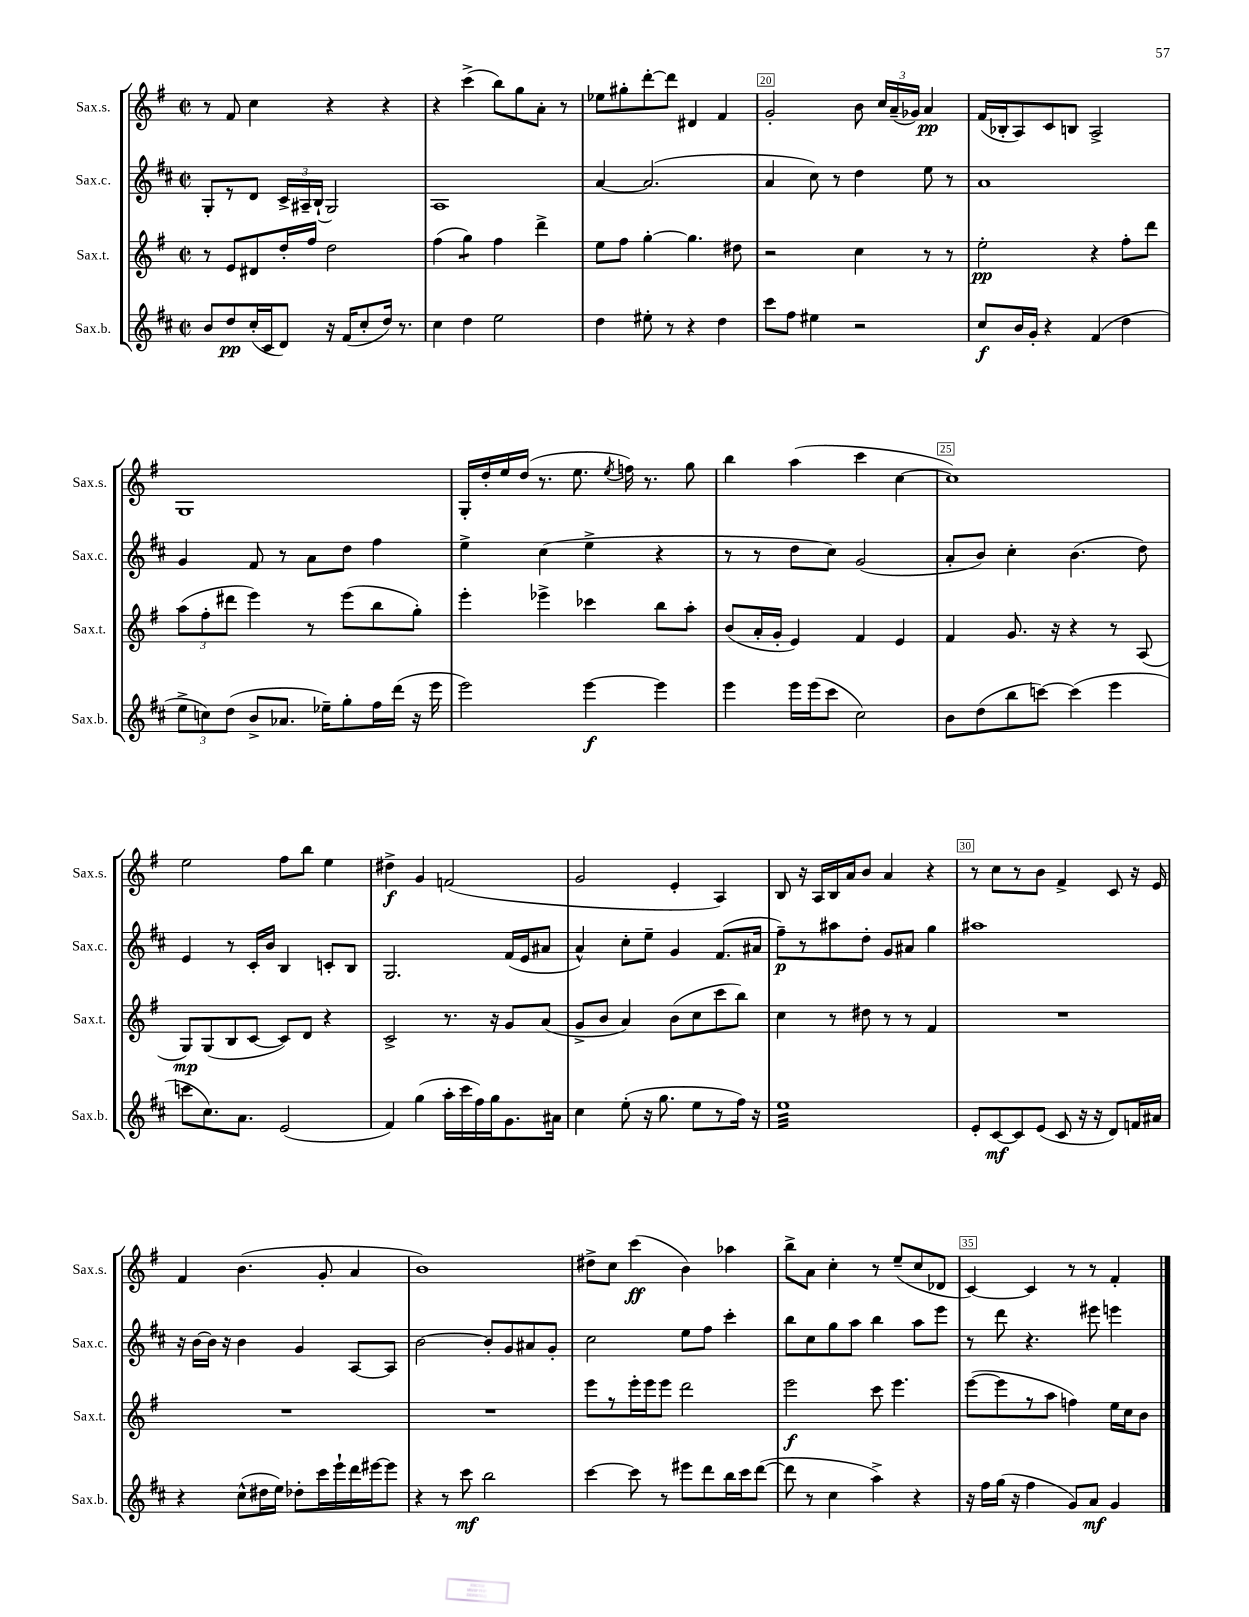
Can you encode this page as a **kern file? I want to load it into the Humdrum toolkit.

**kern	**kern	**kern	**kern
*staff4	*staff3	*staff2	*staff1
*clefG2	*clefG2	*clefG2	*clefG2
*k[f#c#]	*k[f#]	*k[f#c#]	*k[f#]
*M2/2	*M2/2	*M2/2	*M2/2
*met(c|)	*met(c|)	*met(c|)	*met(c|)
8b	8r	8G'	8r
8dd	8e	8r	8f#
(16cc#'	8d#	8d	4cc
16c#	.	.	.
8d)	16dd'	24c#^	.
.	.	24A#~	.
.	16ff#	.	.
.	.	(24B`	.
16r	2dd	2G)	4r
(16f#	.	.	.
8cc#'	.	.	.
16dd)	.	.	4r
8.r	.	.	.
=	=	=	=
4cc#	(4ff#	1A	4r
4dd	4gg)	.	(4ccc^
2ee	4ff#	.	8bb)
.	.	.	8gg
.	4ddd^	.	8a'
.	.	.	8r
=	=	=	=
4dd	8ee	[4a	8ee-
.	8ff#	.	8gg#'
8ee#'	[4gg'	(2.a]	[8ddd'
8r	.	.	8ddd]
4r	4.gg]	.	4d#
4dd	.	.	4f#
.	8dd#	.	.
=	=	=	=
8ccc#	2r	4a	2g'
8ff#	.	.	.
4ee#	.	8cc#)	.
.	.	8r	.
2r	4cc	4dd	8b
.	.	.	24cc
.	.	.	(24a~
.	.	.	24g-)
.	8r	8ee	4a
.	8r	8r	.
=	=	=	=
8cc#	2ee'	1a	(16f#
.	.	.	16B-'
16b	.	.	8A)
16g'	.	.	.
4r	.	.	8c
.	.	.	8B
(4f#	4r	.	2A^
4dd	8ff#'	.	.
.	8ddd	.	.
=	=	=	=
12ee^	(12aa	4g	1G
12cc)	12ff#'	.	.
(12dd	12ddd#	.	.
8b^	4eee)	8f#	.
8.a-	.	8r	.
.	8r	8a	.
16ee-~)	.	.	.
8gg'	(8eee	8dd	.
16ff#	8bb	4ff#	.
(16ddd	.	.	.
16r	8gg')	.	.
16eee	.	.	.
=	=	=	=
2eee)	4eee'	4ee^	16G'
.	.	.	16dd'
.	.	.	16ee
.	.	.	(16dd
.	4eee-^	(4cc#	8.r
.	.	.	8.ee
[4eee	4ccc-	4ee^	.
.	.	.	8qee
.	.	.	16ff)
.	.	.	8.r
4eee]	8bb	4r	.
.	8aa'	.	8gg
=	=	=	=
4eee	(8b	8r	4bb
.	16a'	8r	.
.	16g'	.	.
16eee	4e)	8dd	(4aa
(16eee	.	.	.
8ccc#	.	8cc#)	.
2cc#)	4f#	(2g	4ccc
.	4e	.	[4cc
=	=	=	=
8b	4f#	8a'	1cc])
(8dd	.	8b)	.
8bb	8.g	4cc#'	.
[8ccc)	.	.	.
.	16r	.	.
(4ccc]	4r	(4.b	.
4eee	8r	.	.
.	(8A	8dd)	.
=	=	=	=
8ccc	8G)	4e	2ee
8.cc#)	(8G	.	.
.	8B	8r	.
8.a	.	.	.
.	[8c	16c#'	.
.	.	16b	.
(2e	8c])	4B	8ff#
.	8d	.	8bb
.	4r	8c'	4ee
.	.	8B	.
=	=	=	=
4f#)	2c^	2.G	4dd#^
(4gg	.	.	4g
16aa'	8.r	.	(2f
16ccc#	.	.	.
16ff#)	.	.	.
16gg	16r	.	.
8.g	8g	(16f#	.
.	.	16e	.
.	(8a	8a#	.
16a#	.	.	.
=	=	=	=
4cc#	8g^	4a^^)	2g
.	8b	.	.
(8ee'	4a)	8cc#'	.
16r	.	8ee~	.
8.gg	.	.	.
.	(8b	4g	4e'
8ee	8cc	.	.
8r	8ccc	(8.f#	4A)
16ff#)	8bb)	.	.
16r	.	16a#	.
=	=	=	=
1ee	4cc	8ff#~)	8B
.	.	8r	16r
.	.	.	16A
.	8r	8aa#	16B
.	.	.	16a
.	8dd#	8dd'	8b
.	8r	8g	4a
.	8r	8a#	.
.	4f#	4gg	4r
=	=	=	=
8e'	1r	1aa#	8r
[8c#	.	.	8cc
8c#]	.	.	8r
(8e	.	.	8b
8c#	.	.	4f#^
16r	.	.	.
16r	.	.	.
8d)	.	.	8c
16f	.	.	16r
16a#	.	.	16e
=	=	=	=
4r	1r	16r	4f#
.	.	[16b	.
.	.	16b]	.
.	.	16r	.
(8cc#^^	.	4b	(4.b
16dd#	.	.	.
16ee)	.	.	.
8dd-'	.	4g	.
16ccc#	.	.	8g'
16eee`	.	.	.
16ddd	.	[8A	4a
[16eee#	.	.	.
8eee#]	.	8A]	.
=	=	=	=
4r	1r	[2b	1b)
8r	.	.	.
8ccc#	.	.	.
2bb	.	8b']	.
.	.	8g	.
.	.	8a#	.
.	.	8g'	.
=	=	=	=
[4ccc#	8eee	2cc#	8dd#^
.	8r	.	8cc
8ccc#]	16eee'	.	(4ccc
.	16eee	.	.
8r	8eee	.	.
8eee#	2ddd	8ee	4b)
8ddd	.	8ff#	.
16bb	.	4ccc#'	4aa-
16ccc#	.	.	.
([8ddd	.	.	.
=	=	=	=
8ddd]	2eee	8bb	8bb^
8r	.	8cc#	8a
4cc#	.	8gg	4cc'
.	.	8aa	.
4aa^)	8ccc	4bb	8r
.	4.eee	.	(8ee~
4r	.	8aa	8cc
.	.	8eee	8d-
=	=	=	=
16r	([8eee	8r	[4c)
16ff#	.	.	.
(16gg	8eee]	8ddd	.
16r	.	.	.
4ff#	8r	4.r	4c]
.	8aa	.	.
8g)	4ff)	.	8r
8a	.	8eee#	8r
4g	16ee	4eee	4f#'
.	16cc	.	.
.	8b	.	.
==	==	==	==
*-	*-	*-	*-
